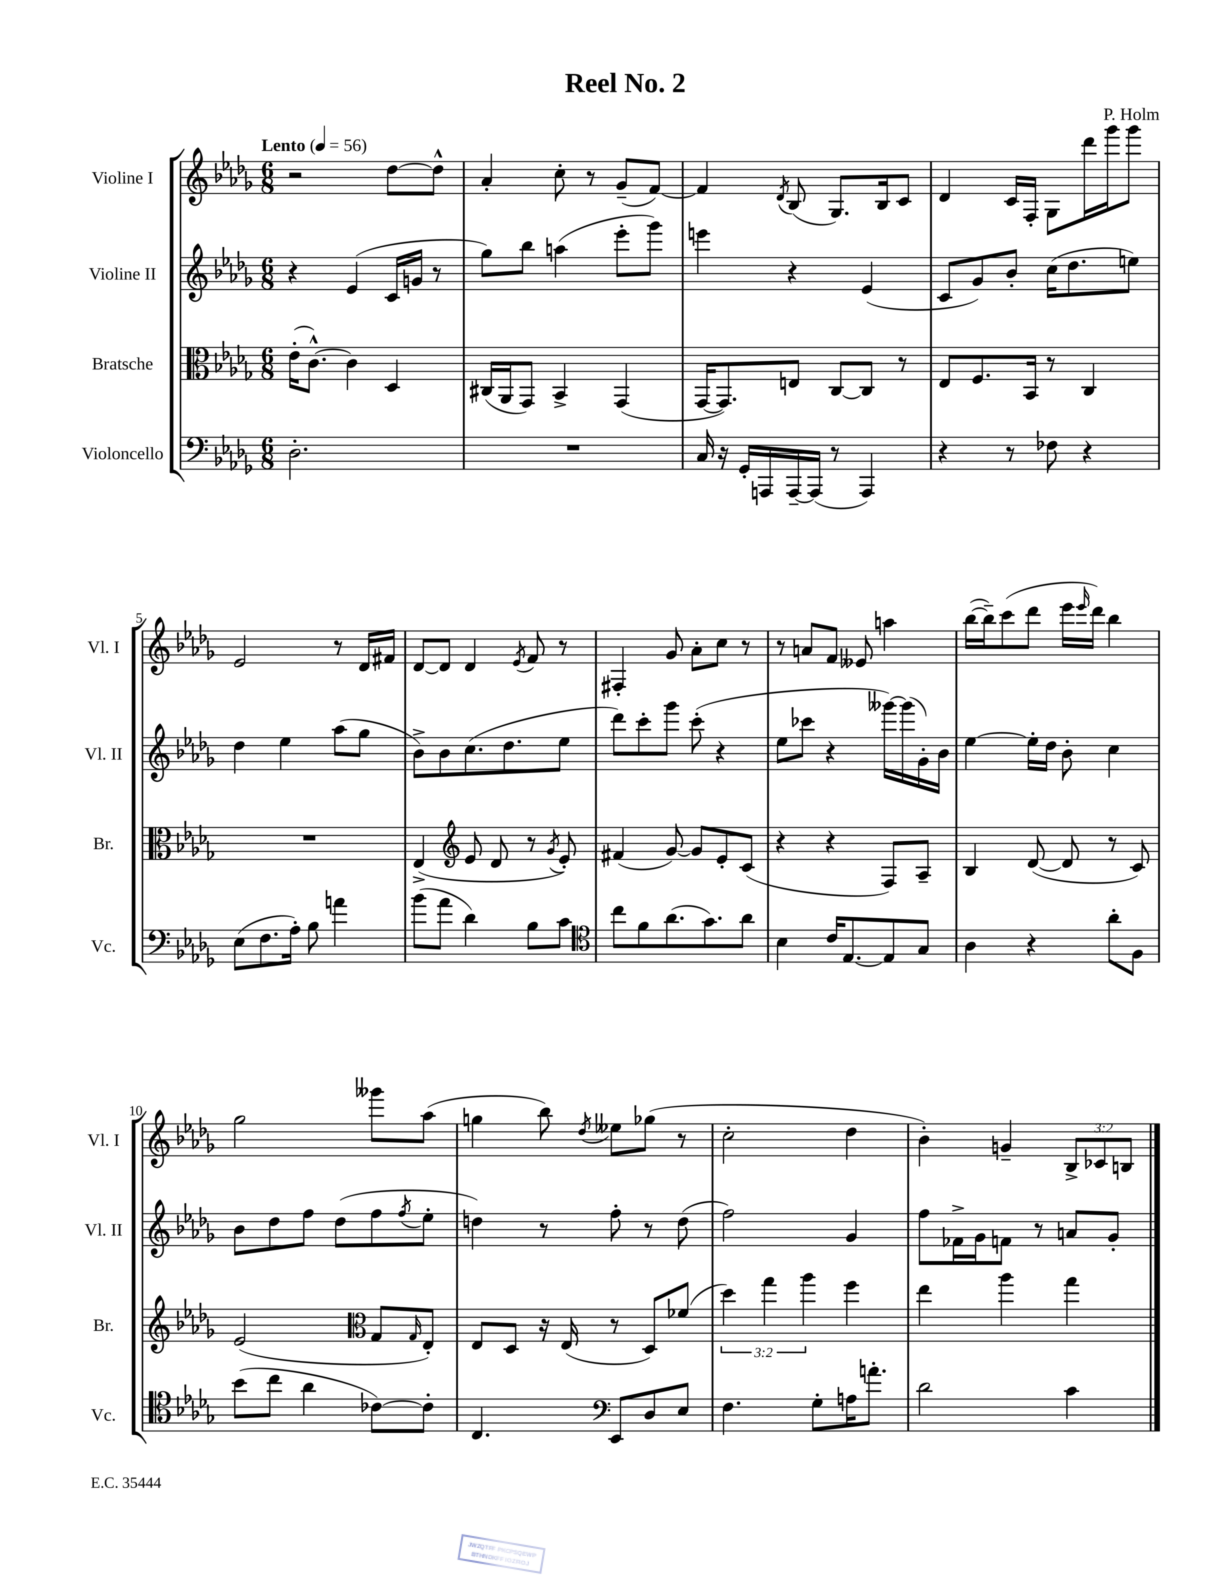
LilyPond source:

\header { title = "Reel No. 2" composer = "P. Holm" }
<<
\new StaffGroup <<
\new Staff = "s0" \with { instrumentName = "Violine I" shortInstrumentName = "Vl. I" } {
    \clef treble \key des \major \numericTimeSignature \time 6/8 \override Staff.TupletNumber.text = #tuplet-number::calc-fraction-text \tempo "Lento" 4 = 56
    r2 des''8~ des''8-^ |
    aes'4-. c''8-. r8 ges'8--( f'8~) |
    f'4 \acciaccatura { des'8 } bes8( ges8.) bes16 c'8 |
    des'4 c'16 f16-. ges8 des'''16 ges'''16 ges'''8 |
    ees'2 r8 des'16 fis'16 |
    des'8~ des'8 des'4 \acciaccatura { ees'8 } f'8 r8 |
    fis4-. ges'8 aes'8-. c''8 r8 |
    r8 a'8 f'8 eeses'8 a''4 |
    bes''16~( bes''16--) c'''8( des'''8 ees'''16 \grace { ees'''16 } des'''16) bes''4 |
    ges''2 geses'''8 aes''8( |
    g''4 bes''8) \acciaccatura { des''8 } eeses''8 ges''8( r8 |
    c''2-. des''4 |
    bes'4-.) g'4-- \tuplet 3/2 { bes8-> ces'8 b8 } \bar "|." |
}
\new Staff = "s1" \with { instrumentName = "Violine II" shortInstrumentName = "Vl. II" } {
    \clef treble \key des \major \numericTimeSignature \time 6/8
    r4 ees'4( c'16 g'16 r8 |
    ges''8) bes''8 a''4( ees'''8-. ges'''8) |
    e'''4 r4 ees'4( |
    c'8 ges'8) bes'8-. c''16( des''8. e''8) |
    des''4 ees''4 aes''8( ges''8 |
    bes'8->) bes'8 c''8.( des''8. ees''8 |
    des'''8) c'''8-. ges'''8 c'''8-.( r4 |
    ees''8 ces'''8 r4 geses'''16~) geses'''16( ges'16-.) bes'16 |
    ees''4~ ees''16-. des''16 bes'8-. c''4 |
    bes'8 des''8 f''8 des''8( f''8 \acciaccatura { f''8 } ees''8-. |
    d''4) r8 f''8-. r8 d''8( |
    f''2) ges'4 |
    f''8 fes'16-> ges'16 f'8 r8 a'8 ges'8-. \bar "|." |
}
\new Staff = "s2" \with { instrumentName = "Bratsche" shortInstrumentName = "Br." } {
    \clef alto \key des \major \numericTimeSignature \time 6/8 \override Staff.TupletNumber.text = #tuplet-number::calc-fraction-text
    ees'16-.( c'8.~-^) c'4 des4 |
    cis16( aes,16 ges,8) bes,4-> ges,4( |
    ges,16~ ges,8.) e8 c8~ c8 r8 |
    ees8 f8. bes,16 r8 c4 |
    R2. |
    ees4->( \clef treble ees'8 des'8 r8 \acciaccatura { ges'8 } ees'8-.) |
    fis'4( ges'8~) ges'8 ees'8-. c'8( |
    r4 r4 f8) aes8-- |
    bes4 des'8~( des'8 r8 c'8) |
    ees'2( \clef alto ges8 \grace { ges16 } ees8-.) |
    ees8 des8 r16 ees16( r8 des8) fes'8( |
    \tuplet 3/2 { des''4) ges''4 aes''4 } f''4 |
    ees''4 aes''4 ges''4 \bar "|." |
}
\new Staff = "s3" \with { instrumentName = "Violoncello" shortInstrumentName = "Vc." } {
    \clef bass \key des \major \numericTimeSignature \time 6/8
    des2.-. |
    R2. |
    c16 r16 ges,16-. a,,16 a,,16~-- a,,16( r8 a,,4) |
    r4 r8 fes8 r4 |
    ees8( f8. aes16-.) bes8 a'4 |
    bes'8( aes'8 des'4) bes8 c'8 |
    \clef tenor c''8 f'8 aes'8.( ges'8.) aes'8 |
    bes4 c'16 ees8.~ ees8 ges8 |
    aes4 r4 aes'8-. f8 |
    bes'8( c''8 aes'4 ces'8~) ces'8-. |
    c4. \clef bass ees,8 des8 ees8 |
    f4. ges8-. a16 a'8.-. |
    des'2 c'4 \bar "|." |
}
>>
>>
